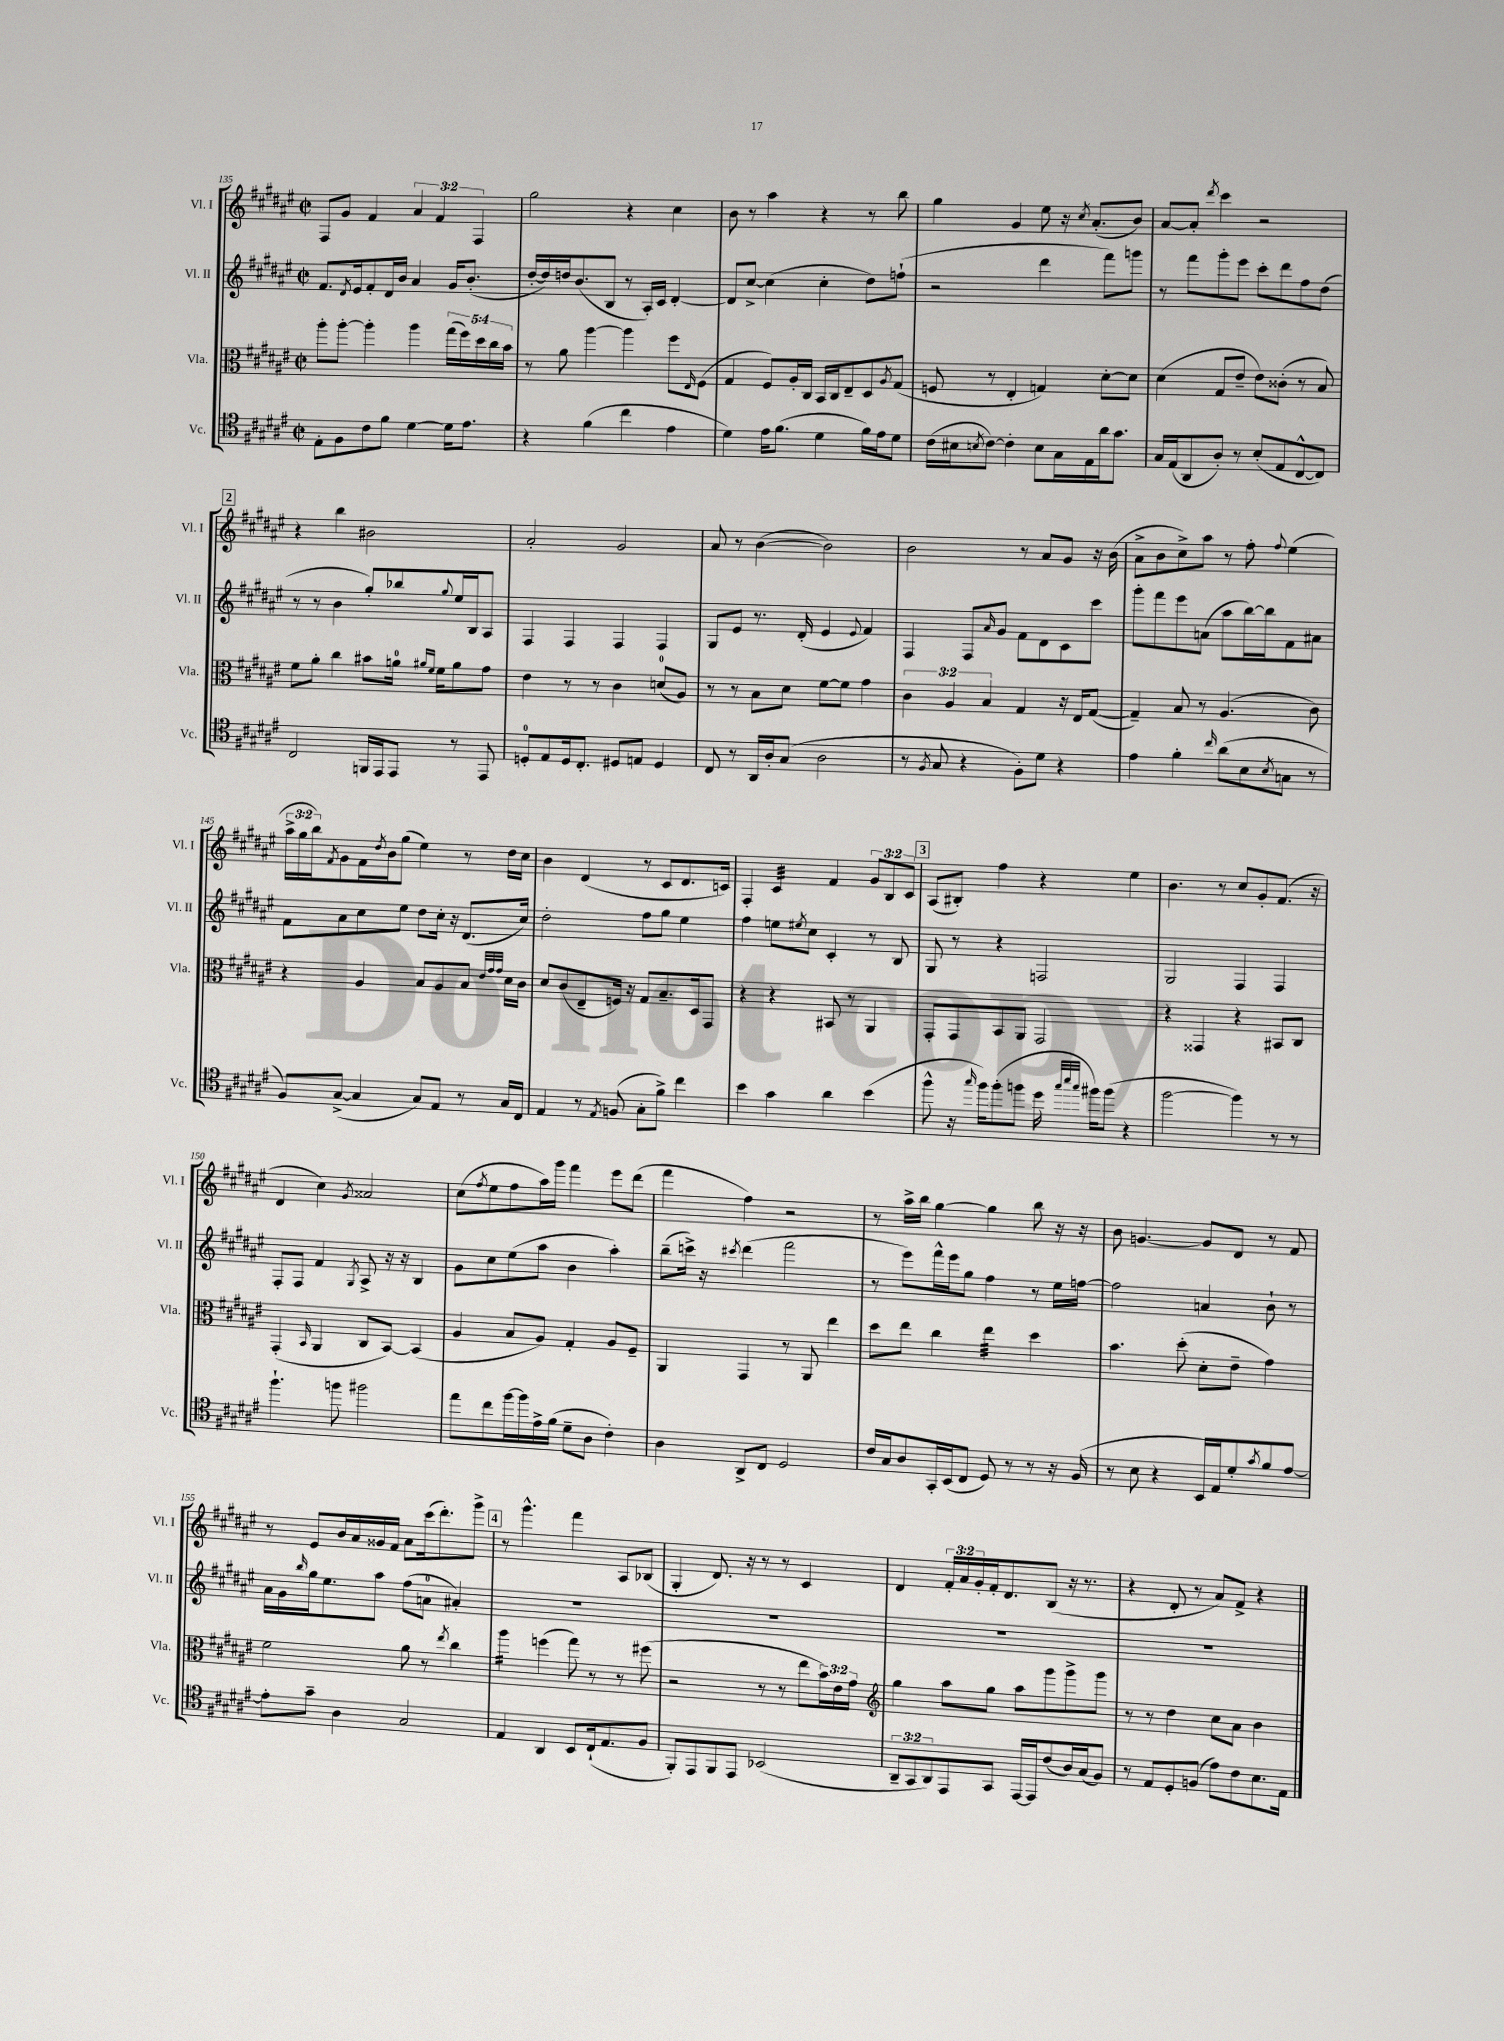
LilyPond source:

<<
\new StaffGroup <<
\new Staff = "s0" \with { instrumentName = "Vl. I" shortInstrumentName = "Vl. I" } {
    \clef treble \key fis \major \defaultTimeSignature \time 2/2 \override Staff.TupletNumber.text = #tuplet-number::calc-fraction-text
    fis8 gis'8 fis'4 \tuplet 3/2 { ais'4 fis'4 fis4 } |
    gis''2 r4 cis''4 |
    b'8 r8 ais''4 r4 r8 b''8 |
    gis''4 gis'4 eis''8 r16 \acciaccatura { cis''8 } ais'8.-.( b'8) |
    ais'8~ ais'8-. \acciaccatura { dis'''8 } cis'''4 r2 |
    \mark \markup { \box "2" } r4 b''4 bis'2 |
    ais'2-. gis'2 |
    ais'8 r8 b'4~( b'2) |
    b'2 r8 ais'8 gis'8 r16 b'16( |
    ais'8-> b'8 cis''8->) ais''8 r8 fis''8-. \appoggiatura { fis''8 } eis''4( |
    \tuplet 3/2 { ais''16-> gis''16 b''16) } \acciaccatura { fis'8 } gis'8 fis'16 \acciaccatura { dis''8 } b'16 gis''8( eis''4) r8 dis''16 cis''16 |
    b'4 dis'4( r8 cis'8 dis'8. c'16) |
    fis4-. cis'4:32 fis'4 \tuplet 3/2 { gis'8 b8 cis'8 } |
    \mark \markup { \box "3" } ais8( bis8-.) fis''4 r4 eis''4 |
    b'4. r8 cis''8 gis'8-. fis'8.( r16 |
    dis'4 cis''4) \acciaccatura { gis'8 } aisis'2 |
    cis''8( \acciaccatura { fis''8 } eis''8 fis''8 ais''16) gis'''16 fis'''4 eis'''8 dis'''8( |
    fis'''4 fis''4) r2 |
    r8 ais''16-> b''16 gis''4~ gis''4 b''8 r16 r16 |
    b'8 g'4.~ g'8 dis'8 r8 fis'8 |
    r8 eis'8 b'16 ais'16 gisis'16 fis'16 ais'8 cis'''16( dis'''8.-.) gis'''8-> |
    \mark \markup { \box "4" } r8 gis'''4.-^ fis'''4 ais8 bes8( |
    gis4-. dis'8.) r16 r8 r8 cis'4 |
    dis'4 \tuplet 3/2 { fis'16-. ais'16 gis'16-. } fis'16-. dis'8. b8( r16 r8. |
    r4 dis'8-. r8 ais'8) fis'8-> r4 \bar "|." |
}
\new Staff = "s1" \with { instrumentName = "Vl. II" shortInstrumentName = "Vl. II" } {
    \clef treble \key fis \major \defaultTimeSignature \time 2/2
    fis'8. \acciaccatura { dis'8 } eis'16 fis'8-. dis'16 b'16 ais'4 gis'16 b'8.-.( |
    dis''16~-. dis''16) d''16 b'8.( b8 r8 ais16-.) cis'16 dis'4~-. |
    dis'8 cis''8~-> cis''4( cis''4-. dis''8) f''8-!( |
    r2 dis'''4 fis'''8) g'''8 |
    r8 fis'''8 gis'''8-. eis'''8 cis'''8-. dis'''8 fis''8 dis''8( |
    \mark \markup { \box "2" } r8 r8 b'4 gis''8-.) bes''8 \appoggiatura { gis''8 } eis''16 b16 ais8 |
    fis4 fis4 fis4 fis4 |
    gis8 eis'8 r8. dis'16-.( eis'4 \appoggiatura { eis'8 } fis'4) |
    fis4 fis8 \grace { ais'16 } gis'8 fis'8 dis'8 cis'8 cis'''8 |
    gis'''8-. fis'''8 eis'''8 a'8( ais''8 b''16~) b''16 fis'8 ais'8 |
    fis'8 ais'8 cis''8 eis''8 dis''8 cis''16-. r16 dis'8.( cis''16) |
    dis''2-. fis''8 gis''8 eis''4 |
    fis''4 e''8 \acciaccatura { eis''8 } cis''8 cis'4-. r8 b8 |
    \mark \markup { \box "3" } gis8 r8 r4 f2 |
    gis2 fis4 fis4 |
    fis8-. fis8 fis'4 \acciaccatura { gis8 } ais8-> r16 r16 b4 |
    gis'8 cis''8 eis''8( ais''8 b'4 ais''4-.) |
    b''8--( c'''16->) r16 \acciaccatura { cis'''8 } dis'''4( fis'''2 |
    r8 eis'''8) fis'''16-^ eis'''16 gis''8 fis''4 r8 eis''16 f''16~ |
    f''2 a'4 b'8-! r8 |
    ais'16 gis'16 \grace { b''16 } gis''16 eis''8. ais''8 fis''8( a'8-0 ais'4-.) |
    \mark \markup { \box "4" } R1 |
    R1 |
    R1 |
    R1 \bar "|." |
}
\new Staff = "s2" \with { instrumentName = "Vla." shortInstrumentName = "Vla." } {
    \clef alto \key fis \major \defaultTimeSignature \time 2/2 \override Staff.TupletNumber.text = #tuplet-number::calc-fraction-text
    ais''8-. ais''8~-. ais''4-. ais''4 \tuplet 5/4 { gis''16( fis''16) dis''16 cis''16 b'16 } |
    r8 ais'8 ais''4~ ais''4 fis''8 \grace { eis16 } fis8( |
    gis4 fis8) ais16-. cis16 b,16 cis16 eis8-- dis8 \acciaccatura { ais8 } gis8( |
    f8 r8 eis4-. g4) dis'8~-. dis'8 |
    dis'4( gis8 eis'8-- eis'8) cisis'8-.( r8 b8) |
    \mark \markup { \box "2" } fis'8 ais'8-. cis''4 bis'8 a'16-0 \grace { ais'16 fis'16 } fis'16 ais'8 gis'8 |
    eis'4 r8 r8 cis'4 d'8-0( ais8) |
    r8 r8 b8 dis'8 fis'8~ fis'8 gis'4 |
    \tuplet 3/2 { cis'4 ais4 b4 } gis4 r16 eis16 gis8~( |
    gis4--) b8 r8 ais4.( cis'8) |
    r4 ais4 b8 ais8 b8 \grace { eis'32 gis'32 gis'32 } dis'16 cis'16 |
    dis'8 cis'8( eis8-- f16) r16 gis8 b8.-- dis16 gis,8 |
    r4 r4 bis,8 r8 ais,4 |
    \mark \markup { \box "3" } gis,8-. gis,8 b,8 ais,8 gis,2 |
    r4 gisis,4 r4 bis,8 cis8 |
    gis,4-.( \grace { b,16 } ais,4 cis8 b,8~) b,4( |
    ais4 b8 ais8) gis4-. ais8 fis8-- |
    ais,4 gis,4 r8 ais,8 eis''4 |
    dis''8 eis''8 cis''4 eis''4:32 dis''4 |
    b'4. dis''8-.( dis'8-. eis'8-- gis'4) |
    fis'2 ais'8 r8 \acciaccatura { eis''8 } cis''4 |
    \mark \markup { \box "4" } ais''4:16 f''4( gis''8) r8 r8 fis''8( |
    r2 r8 r8 eis''8 \tuplet 3/2 { b'16) eis'16 gis'16 } |
    \clef treble gis''4 ais''8 gis''8 ais''8 gis'''8 gis'''8-> gis'''8 |
    r8 r8 dis''4 cis''8 ais'8 b'4 \bar "|." |
}
\new Staff = "s3" \with { instrumentName = "Vc." shortInstrumentName = "Vc." } {
    \clef tenor \key fis \major \defaultTimeSignature \time 2/2 \override Staff.TupletNumber.text = #tuplet-number::calc-fraction-text
    eis8-. fis8 cis'8 fis'8 dis'4~ dis'16 eis'8. |
    r4 fis'4( cis''4 eis'4 |
    dis'4) eis'16 fis'8.( dis'4 fis'16) eis'16 dis'8 |
    cis'16( bis16 \acciaccatura { b8 } cis'8~) cis'4-. b8 gis16 eis16 ais'16 gis'8. |
    gis16 eis16( ais,8 ais8-.) r8 b8-.( eis8 cis8~-^ cis8) |
    \mark \markup { \box "2" } cis2 f,16 eis,16 eis,8 r8 eis,8 |
    d8-0-. eis8 d16 cis8.-. dis8 e8 dis4 |
    cis8 r8 ais,16 ais16-. gis8( ais2 |
    r8 \acciaccatura { fis8 } gis8 r4 fis8-.) dis'8 r4 |
    eis'4 fis'4-. \grace { cis''16 } ais'8( b8 \acciaccatura { b8 } g8 r8 |
    fis8) gis8~->( gis4 gis8) eis8 r8 gis16 cis16 |
    eis4 r8 \acciaccatura { eis8 } f8( gis8-. fis'8->) cis''4 |
    b'4 gis'4 ais'4 b'4( |
    \mark \markup { \box "3" } fis''8-^ r16 \grace { gis''16 } fis''16) fis''8-.( f''8 dis''16 \grace { gis''32 b''32 gis''32 } fis''16) fis''8( r4 |
    fis''2~ fis''4) r8 r8 |
    fis''4.-! f''8 fis''2 |
    eis''8 cis''8 fis''16~ fis''16 eis'16-> fis'16( dis'8-- ais8 cis'4-.) |
    ais4 ais,8-> cis8 dis2 |
    cis'16 gis16 ais8 gis,16-. b,16( cis8 dis8) r8 r8 r16 fis16( |
    r8 b8 r4 b,16 eis16) dis'8-. \acciaccatura { gis'8 } fis'8 eis'8~ |
    eis'8-. gis'8-- ais4 gis2 |
    \mark \markup { \box "4" } eis4 ais,4 b,8 cis16-!( eis8. fis8 |
    fis,8-.) eis,8 fis,8 eis,8 bes,2( |
    \tuplet 3/2 { ais,8-- gis,8 ais,8) } eis,8 gis,8 eis,16~ eis,16 cis'8( ais16) gis16( fis8) |
    r8 eis8 dis8-. f8( eis'8) cis'8 b8. eis16 \bar "|." |
}
>>
>>
\layout { \context { \Score currentBarNumber = #135 } }
